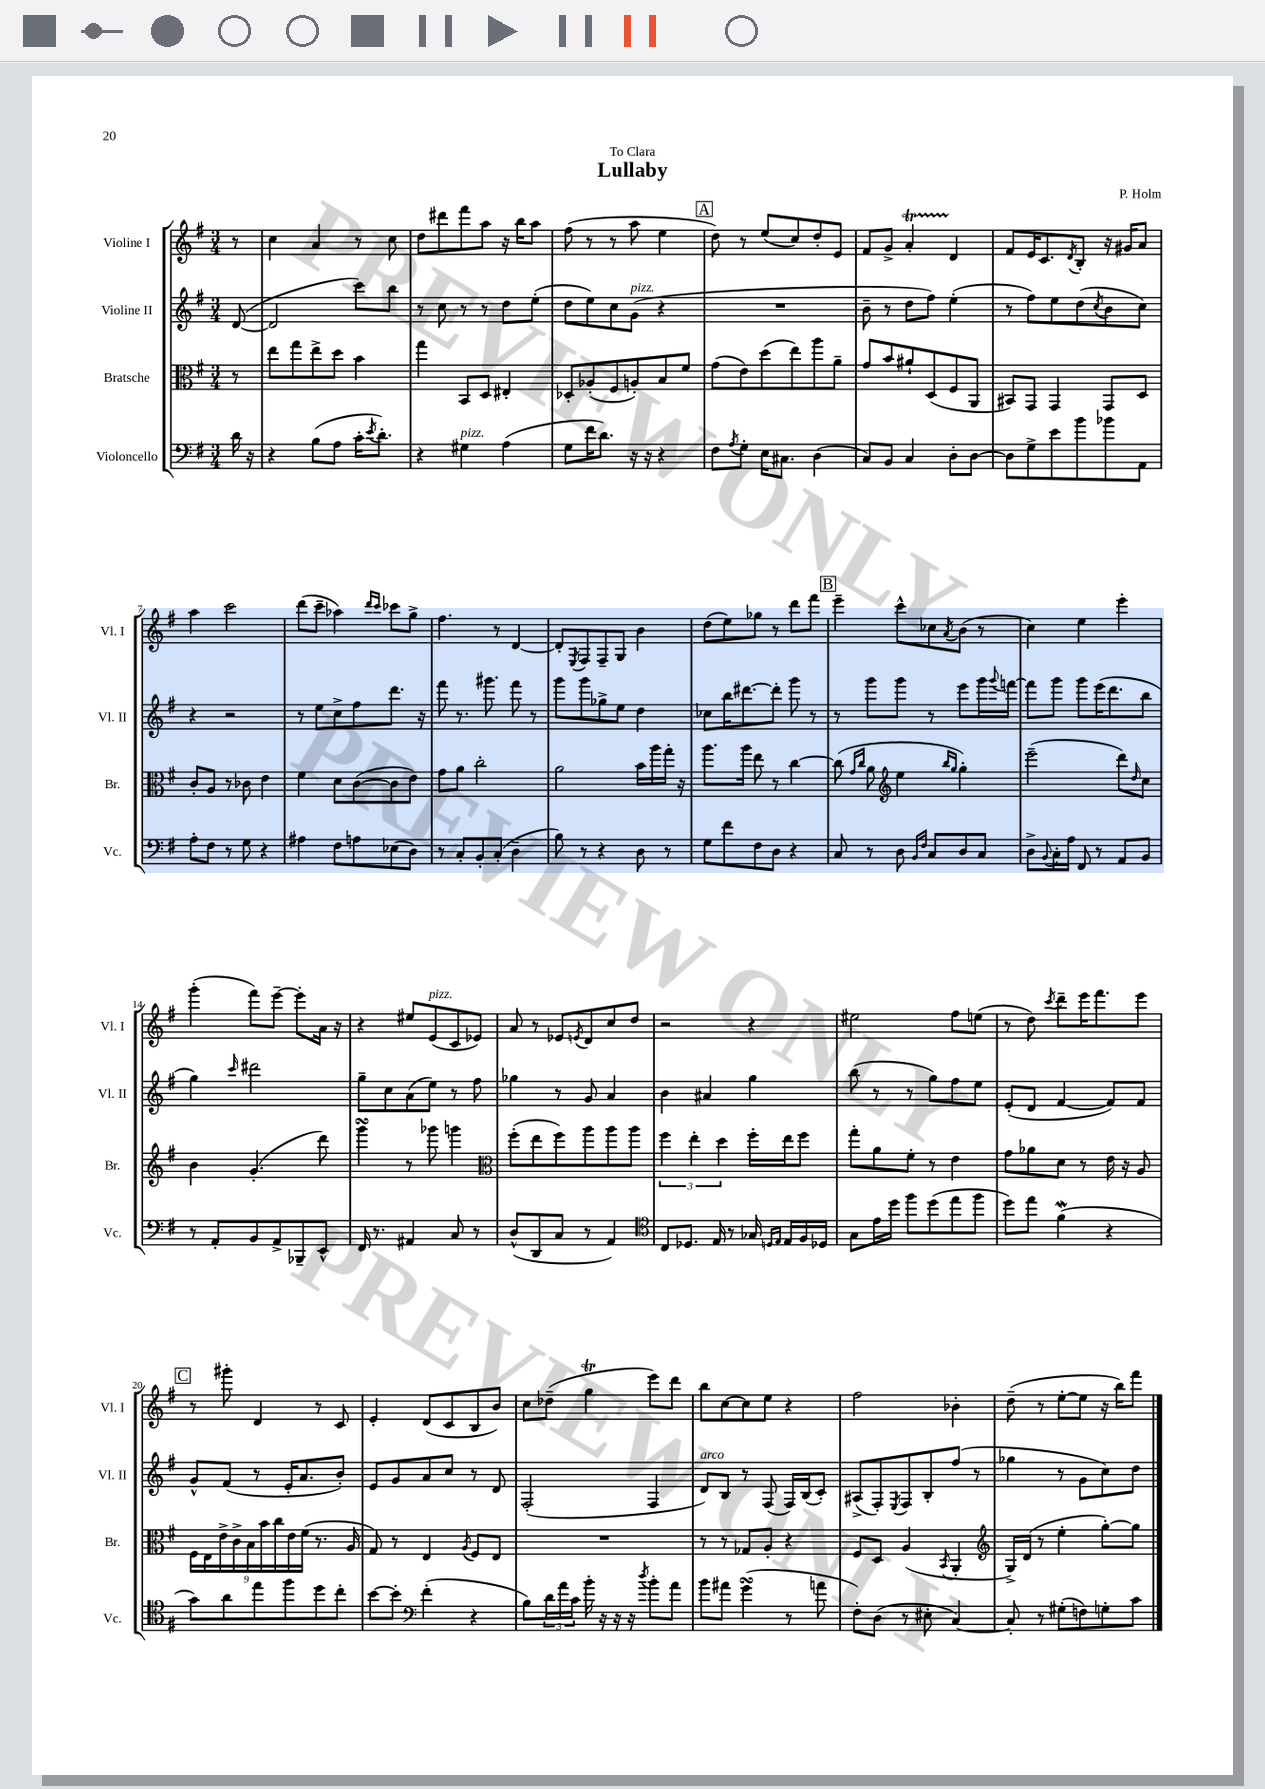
\header { title = "Lullaby" composer = "P. Holm" dedication = "To Clara" }
<<
\new StaffGroup <<
\new Staff = "s0" \with { instrumentName = "Violine I" shortInstrumentName = "Vl. I" } {
    \clef treble \key g \major \numericTimeSignature \time 3/4 \partial 8
    r8 |
    c''4 a'4 r8 c''8 |
    d''8 dis'''8 fis'''8 a''8 r16 b''16 a''8 |
    fis''8( r8 r8 a''8 e''4 |
    \mark \markup { \box "A" } d''8) r8 e''8( c''8) d''8-. e'8 |
    fis'8 g'8-> a'4-.\startTrillSpan d'4\stopTrillSpan |
    fis'8 e'16 c'8. \acciaccatura { d'8 } b8-. r16 gis'16 a'8 |
    a''4 c'''2 |
    d'''8( c'''8-- aes''4) \grace { d'''16 c'''16 } ces'''8 g''8-> |
    fis''4. r8 d'4~ |
    d'8-. \acciaccatura { e8 } fis8 fis8-- g8 b'4 |
    d''8( e''8) ges''8 r8 d'''8 fis'''8 |
    \mark \markup { \box "B" } e'''4-- c'''8-^ ces''8 \acciaccatura { a'8 } b'8( r8 |
    c''4) e''4 e'''4-. |
    g'''4-.( fis'''8) e'''8~-- e'''8-. a'16 r16 |
    r4 eis''8 e'8^\markup { \italic "pizz." }( c'8 ees'8) |
    a'8 r8 ees'8 \acciaccatura { e'8 } d'8 c''8 d''8 |
    r2 r4 |
    eis''2 fis''8 e''8( |
    r8 d''8) \acciaccatura { c'''8 } d'''8-- e'''16 fis'''8. e'''8 |
    \mark \markup { \box "C" } r8 gis'''8-. d'4 r8 c'8 |
    e'4-. d'8( c'8 b8 b'8) |
    c''8 des''8--( g''4\trill e'''8) d'''8 |
    b''8 c''8~ c''8 e''8 r4 |
    fis''2 bes'4-. |
    d''8--( r8 e''8~-. e''8 r16 b''16) fis'''8 \bar "|." |
}
\new Staff = "s1" \with { instrumentName = "Violine II" shortInstrumentName = "Vl. II" } {
    \clef treble \key g \major \numericTimeSignature \time 3/4 \partial 8
    d'8~( |
    d'2 c'''8) b''8 |
    r8 c''8 r8 r8 d''8 e''8-.( |
    d''8 e''8) c''8 g'8^\markup { \italic "pizz." }( r4 |
    \mark \markup { \box "A" } R2. |
    b'8-- r8 d''8 fis''8) e''4-.( |
    r8 fis''8) e''8 d''8( \acciaccatura { c''8 } b'8 c''8) |
    r4 r2 |
    r8 e''8 c''8-> fis''8 d'''8. r16 |
    fis'''8 r8. gis'''8. fis'''8 r8 |
    g'''8 g'''8 ges''8-> e''8 d''4 |
    ces''8 b''16 dis'''8.~ dis'''8-. g'''8 r8 |
    \mark \markup { \box "B" } r8 g'''8 g'''8 r8 e'''8 g'''16 \appoggiatura { g'''8 } f'''16~ |
    f'''8 g'''8 g'''8 e'''16( d'''8. b''8 |
    g''4) \grace { c'''16 } dis'''2 |
    g''8-- c''8 a'8( e''8) r8 fis''8 |
    ges''4 r8 g'8 a'4 |
    b'4 ais'4 g''4 |
    b''8( r8 r8 g''8) fis''8 e''8 |
    e'8-.( d'8 fis'4~ fis'8) fis'8 |
    \mark \markup { \box "C" } g'8-^ fis'8( r8 e'16-. a'8. b'8-.) |
    e'8 g'8 a'8 c''8 r8 d'8 |
    fis2-.( fis4 |
    d'8^\markup { \italic "arco" }) b8 r8 fis8( fis16) b16( c'8-.) |
    ais8->( fis8-.) \acciaccatura { e8 } fis8 b8-. fis''8( r8 |
    ges''4 r8 g'8 c''8) d''8 \bar "|." |
}
\new Staff = "s2" \with { instrumentName = "Bratsche" shortInstrumentName = "Br." } {
    \clef alto \key g \major \numericTimeSignature \time 3/4 \partial 8
    r8 |
    e''8 g''8 e''8-> d''8 b'4 |
    g''4 b,8 d8 eis4-. |
    des8-. aes8-.( fis8 a8-.) b8 fis'8 |
    \mark \markup { \box "A" } g'8( e'8) d''8( e''8) a''8 a'8-- |
    g'8 b'8 ais'8-! d8( fis8 a,8 |
    bis,8) g,8 g,4 g,8 d8 |
    c'8-. a8 r8 ces'8 e'4 |
    fis'4 d'8 c'8~( c'8 e'8) |
    g'8 a'8 c''2-. |
    a'2 b'16 a''16 g''16-. r16 |
    a''8. a''16 e''8 r8 c''4~ |
    \mark \markup { \box "B" } c''8( \grace { g'16 c''16 } a'8 \clef treble e''4 \grace { b''16 g''16 } g''4-.) |
    e'''2--( d'''8) \grace { d''16 } c''8 |
    b'4 g'4.-.( d'''8) |
    g'''4\turn r8 ges'''8 g'''4 |
    \clef alto fis''8-.( e''8 fis''8) a''8 a''8 a''8 |
    \tuplet 3/2 { fis''4 e''4-. d''4 } fis''16-. e''16 fis''8 |
    g''8-. a'8 fis'8-. r8 e'4 |
    g'8 aes'8 d'8 r8 e'16 r16 a8 |
    \mark \markup { \box "C" } \tuplet 9/8 { fis16 e16 e'16-> c'16-> b16 b'16 c''16 e'16 fis'16( } r8. a16 |
    g8) r8 e4 \acciaccatura { a8 } fis8 e8 |
    R2. |
    r8 r8 ges8 a8-. r4 |
    fis8 d8 a4( \acciaccatura { b,8 } a,4-. |
    \clef treble g16->) d'16( r8 e''4-. g''8~-.) g''8 \bar "|." |
}
\new Staff = "s3" \with { instrumentName = "Violoncello" shortInstrumentName = "Vc." } {
    \clef bass \key g \major \numericTimeSignature \time 3/4 \partial 8
    d'16 r16 |
    r4 b8( a8 c'16-. \acciaccatura { e'8 } d'8.-.) |
    r4 gis4^\markup { \italic "pizz." } a4( |
    g8 fis'16 d'8.) r16 r16 r4 |
    \mark \markup { \box "A" } fis8 \acciaccatura { a8 } g8-. e16 cis8. d4( |
    c8) b,8 c4 d8-. d8~ |
    d8 g8-> e'8 b'8 bes'8 a,8 |
    a8-. fis8 r8 g8 r4 |
    ais4 fis8 a8 ees8( d8) |
    r8 c8-. b,8-. c8-.( d4-- |
    b8) r8 r4 d8 r8 |
    g8 fis'8 fis8 d8 r4 |
    \mark \markup { \box "B" } c8 r8 d8 \grace { b,16 fis16 } c8 d8 c8 |
    d8-> \appoggiatura { b,8 } c16-. a16 fis,8 r8 a,8 b,8 |
    r8 a,8-. b,8 a,8-> bes,,8-- e,8-^ |
    fis,16 r8. ais,4 c8 r8 |
    d8-^( d,8 c8 r8 a,4) |
    \clef tenor c8 des8. e16 r8 ges16 \grace { d16 e16 } e16 fis16 des16 |
    g8 e'16 d''16 fis''8 d''8( e''8 fis''8 |
    d''8) e''8 fis'4\mordent( r4 |
    \mark \markup { \box "C" } g'8) a'8 e''8 fis''8 d''8 c''8-. |
    b'8~ b'8-. \clef bass fis'4-.( r4 |
    b8) \tuplet 3/2 { d'16 a'16 c'16 } b'16-. r16 r16 r16 \acciaccatura { d''8 } b'8-. a'8 |
    b'8 ais'8 g'4\turn( r8 a'8 |
    fis8-.) d8( r8 eis8-. c4~) |
    c8-. r8 gis8-.( f8) g8-. c'8 \bar "|." |
}
>>
>>
